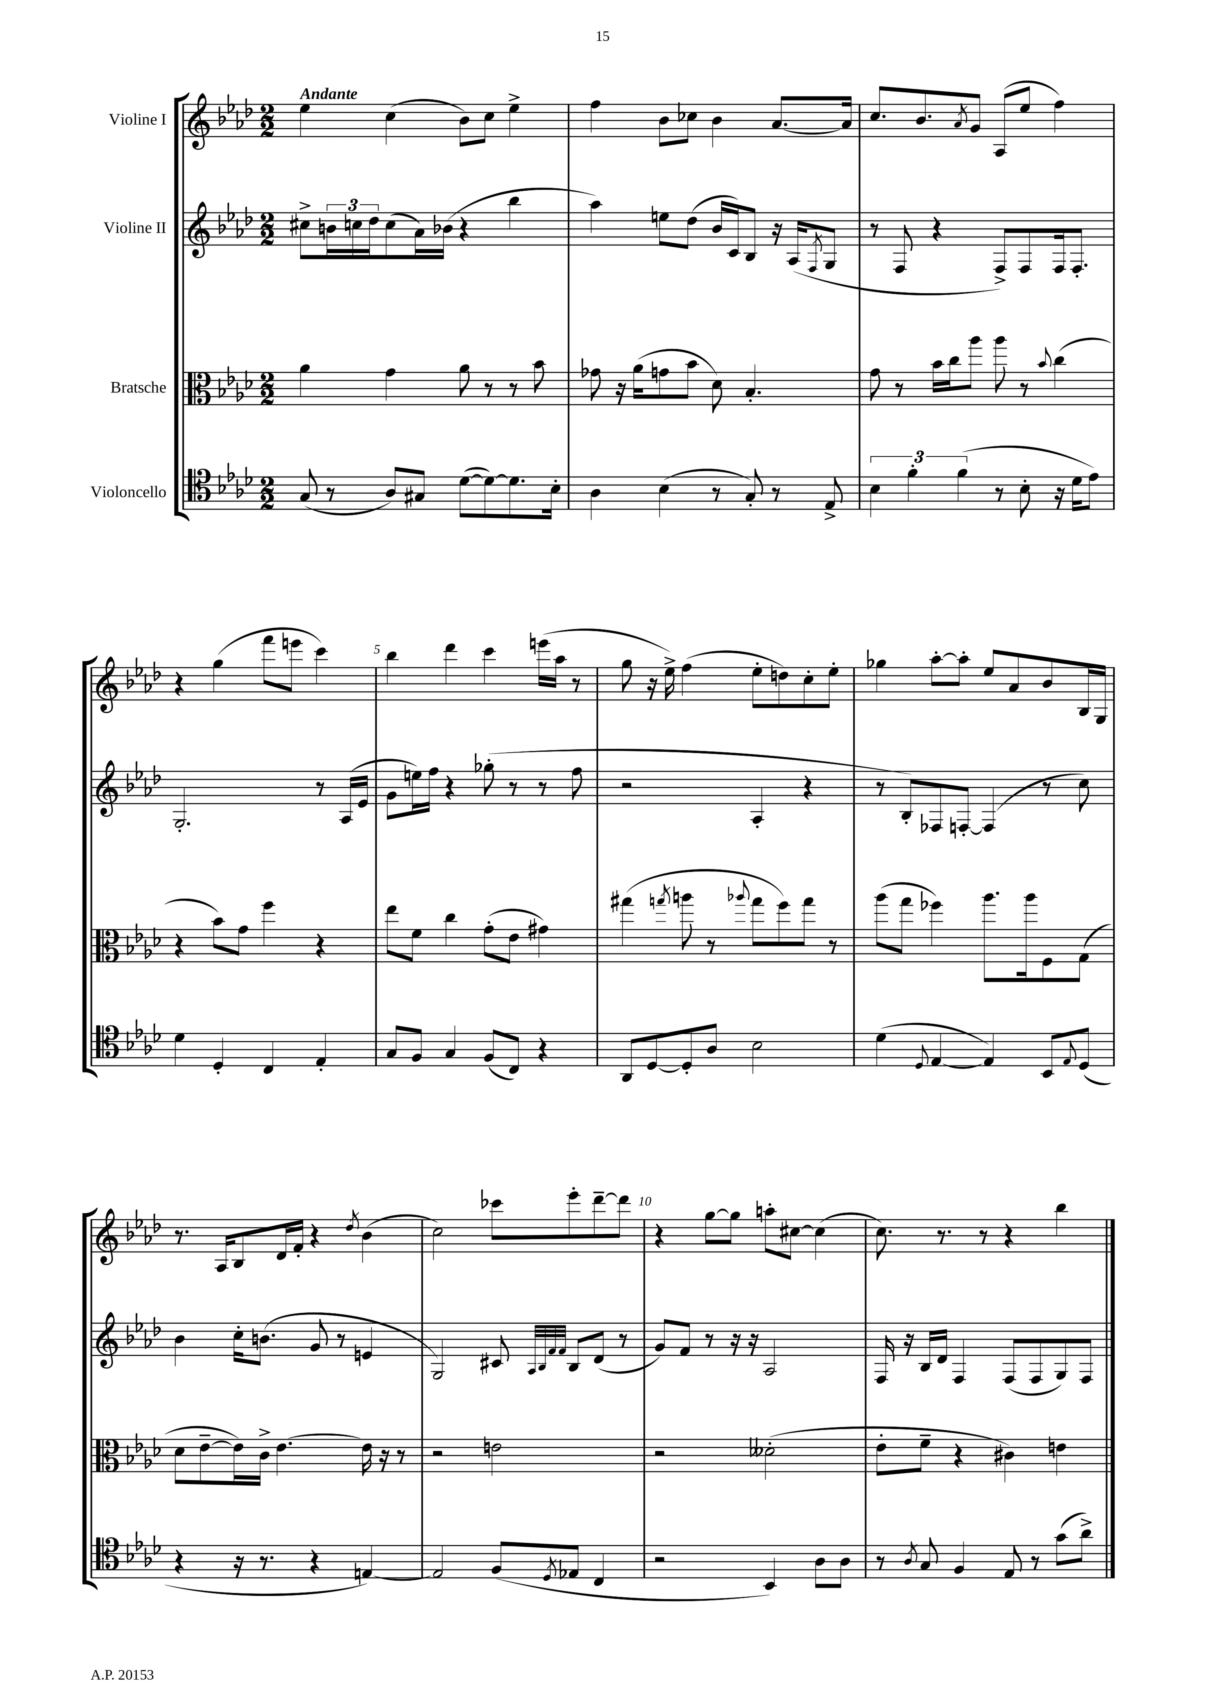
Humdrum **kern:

**kern	**kern	**kern	**kern
*staff4	*staff3	*staff2	*staff1
*clefC4	*clefC3	*clefG2	*clefG2
*k[b-e-a-d-]	*k[b-e-a-d-]	*k[b-e-a-d-]	*k[b-e-a-d-]
*M2/2	*M2/2	*M2/2	*M2/2
(8G/	4a-\	8cc#^\L	4ee-\
8r	.	24b\L	.
.	.	24cc\	.
.	.	24dd-\J	.
8A-/L)	4g\	(8cc\	(4cc\
8G#/J	.	16a-\L)	.
.	.	(16b-\JJ	.
([8d-\L	8a-\	4r	8b-\L)
8d-\_)	8r	.	8cc\J
8.d-\]	8r	4bb-\	4ee-^\
.	8b-\	.	.
16B-'\Jk	.	.	.
=	=	=	=
4A-\	8g-\	4aa-\)	4ff\
.	16r	.	.
.	(16a-\LK	.	.
(4B-\	8g\	8ee\L	8b-\L
.	8b-\J	(8dd-\J	8cc-\J
8r	8d-\)	16b-/LL	4b-\
.	.	16c/J)	.
8G'/)	4.B-'/	8B-/J	.
8r	.	16r	[8.a-/L
.	.	(16A-/LK	.
.	.	8qF/	.
8E-^/	.	8G/J	.
.	.	.	16a-/]Jk
=	=	=	=
6B-\	8g\	8r	8.cc/L
.	8r	8F/	.
6f'\	.	.	.
.	.	.	8.b-/
.	16b-\LL	4r	.
.	16cc\J	.	.
(6f\	.	.	.
.	.	.	8qa-/
.	8aa-\J	.	8g/J
8r	8aa-\	8F^/L)	(8A-/L
8B-'\	8r	8F/	8ee-/J
.	8qqb-/	.	.
16r	(4cc\	16F/k	4ff\)
16d-\LK	.	8.F'/J	.
8e-\J)	.	.	.
=	=	=	=
4d-\	4r	2.G'/	4r
4D-'/	8b-\L)	.	(4gg\
.	8g\J	.	.
4C/	4ff\	.	8fff\L
.	.	.	8eee\J
4E-'/	4r	8r	4ccc\)
.	.	(16A-/LL	.
.	.	16e-/JJ	.
=	=	=	=
8G/L	8ee-\L	8g\L	4bb-\
8F/J	8f\J	16ee\L)	.
.	.	16ff\JJ	.
4G/	4cc\	4r	4ddd-\
(8F/L	(8g'\L	(8gg-'\	4ccc\
8C/J)	8e-\J	8r	.
4r	4g#\)	8r	(16eee\LL
.	.	.	16aa-\JJ
.	.	8ff\	8r
=	=	=	=
8AA-/L	(4gg#\	2r	8gg\
[8D-/	.	.	16r
.	.	.	16ee-^\)
.	8qgg/	.	.
8D-'/]	8aa\	.	(4ff\
8A-/J	8r	.	.
.	8qqaa-/	.	.
2B-\	8gg\L	4A-'/	8ee-'\L
.	8ff\)	.	8dd\)
.	8gg\J	4r	8cc'\
.	8r	.	8ee-'\J
=	=	=	=
(4d-\	(8aa-\L	8r	4gg-\
.	8gg\J	8B-'/L)	.
8qqD-/	.	.	.
[4E-/	4ff-\)	8F-/	[8aa-'\L
.	.	[8F'/J	8aa-'\]J
4E-/])	8.aa-\L	(4F/]	8ee-/L
.	.	.	8a-/
.	16aa-\k	.	.
8BB-/L	8F\	8r	8b-/
8qqE-/	.	.	.
(8D-/J	(8G\J	8cc\)	16B-/L
.	.	.	16G/JJ
=	=	=	=
4r	8d-\L	4b-\	8.r
.	[8e-~\	.	.
.	.	.	16A-/LK
16r	16e-\]L)	16cc'\LK	8B-/
8.r	16c^\JJ	(8.b\J	.
.	[4.e-\	.	16d-/L
.	.	.	16f'/JJ
4r	.	8g/	4r
.	.	8r	.
.	.	.	8qdd-/
[4E/)	16e-\]	4e/	(4b-\
.	16r	.	.
.	8r	.	.
=	=	=	=
2E/]	2r	2G/)	2cc\)
(8F/L	2e\	8c#/	8ccc-\L
.	.	32qqA-/LLL	.
.	.	32qqB-/	.
.	.	32qqf/	.
8qD-/	.	32qqf/JJJ	.
8E-/J	.	8B-/L	8eee-'\
4C/	.	(8d-/J	[8ddd-~\
.	.	8r	8ddd-\]J
=	=	=	=
2r	2r	8g/L)	4r
.	.	8f/J	.
.	.	8r	[8gg\L
.	.	16r	8gg\]J
.	.	16r	.
4BB-/)	(2d--'\	2A-/	8aa'\L
.	.	.	[8cc#\J
8A-\L	.	.	(4cc#\]
8A-\J	.	.	.
=	=	=	=
8r	8e-'\L	16F/	8.cc\)
.	.	16r	.
8qA-/	.	.	.
8G/	8f~\J	16B-/LL	.
.	.	16d-/JJ	8.r
4F/	4r	4F/	.
.	.	.	8r
8E-/	4c#\)	(8F/L	4r
8r	.	8F/	.
(8g\L	4e\	8G/)	4bb-\
8a-^\J)	.	8F/J	.
==	==	==	==
*-	*-	*-	*-
